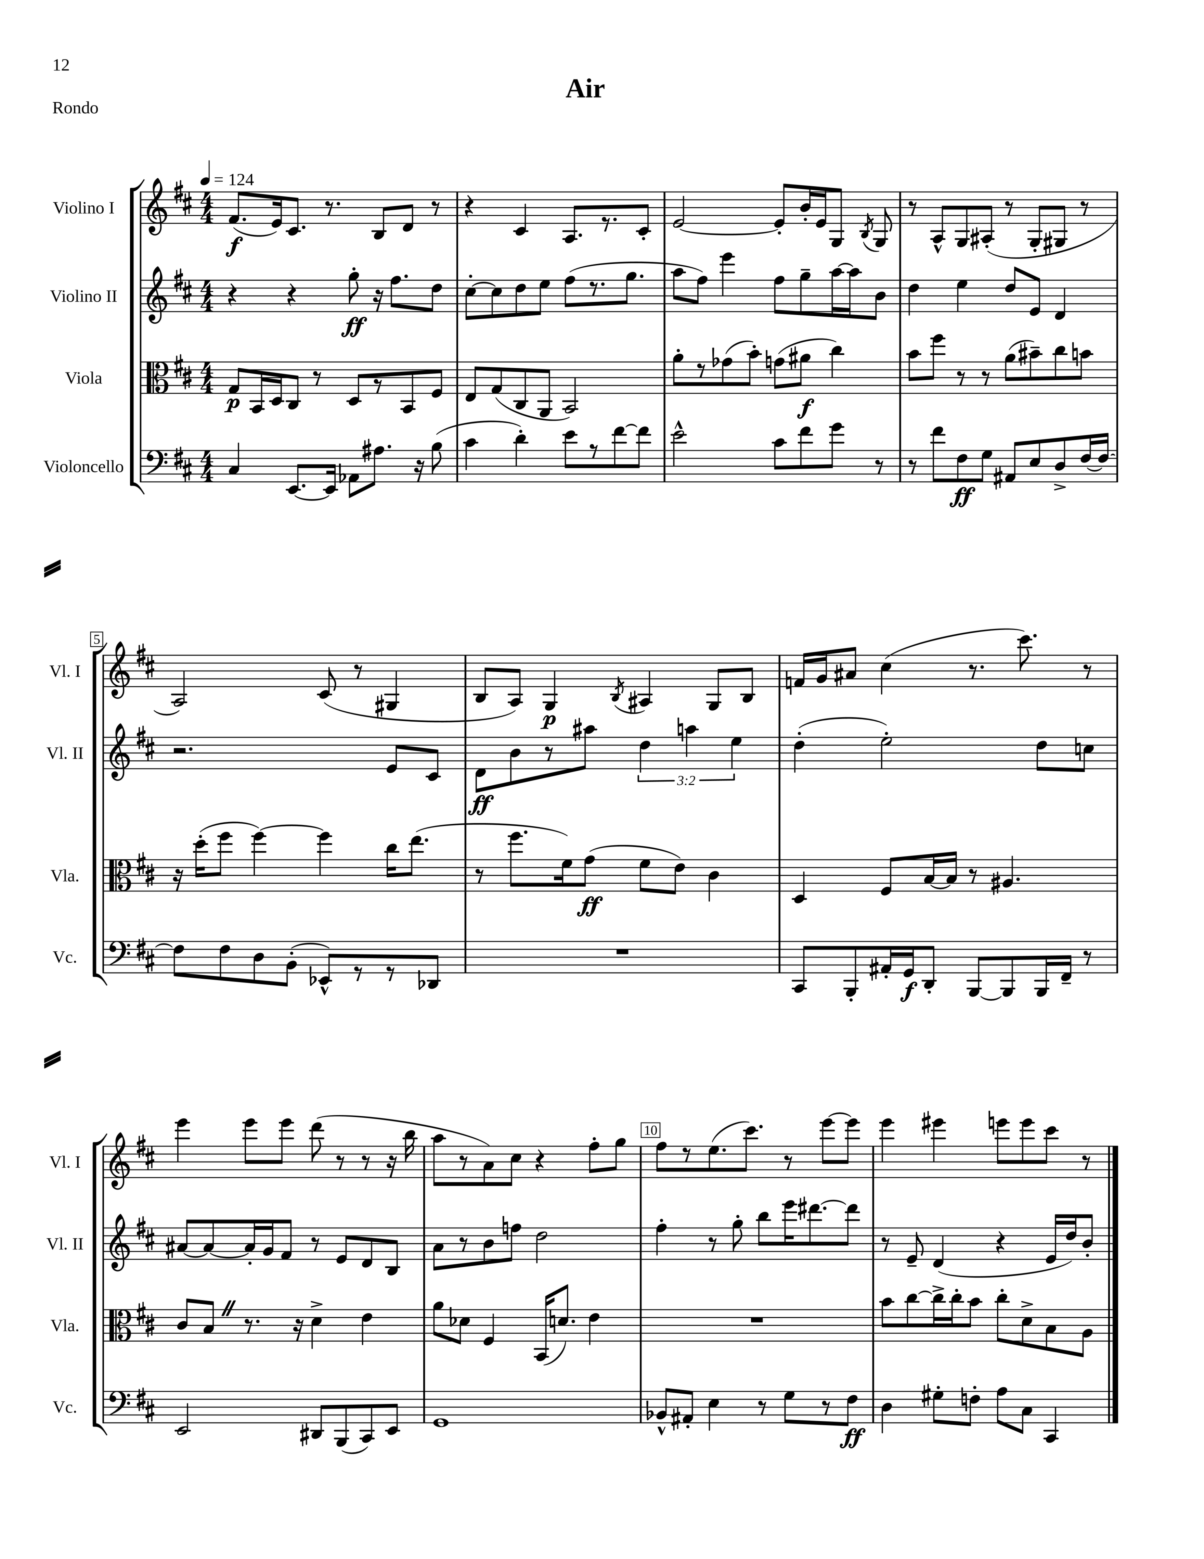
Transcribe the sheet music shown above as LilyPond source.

\header { title = "Air" piece = "Rondo" }
<<
\new StaffGroup <<
\new Staff = "s0" \with { instrumentName = "Violino I" shortInstrumentName = "Vl. I" } {
    \clef treble \key d \major \numericTimeSignature \time 4/4 \tempo 4 = 124
    \autoBeamOff fis'8.[\f( e'16) cis'8.] r8. b8[ d'8] r8 |
    r4 cis'4 a8.[ r8. cis'8]-. |
    e'2~ e'8[-. b'16-. e'16 g8] \acciaccatura { b8 } g8 |
    r8 a8[-^ g8 ais8]-.( r8 g8[-. gis8] r8 |
    a2) cis'8( r8 gis4 |
    b8[ a8]) g4\p \acciaccatura { b8 } ais4 g8[ b8] |
    f'16[ g'16 ais'8] cis''4( r8. cis'''8.) r8 |
    e'''4 e'''8[ e'''8] d'''8( r8 r8 r16 b''16 |
    a''8[ r8 a'8) cis''8] r4 fis''8[-. g''8] |
    fis''8[ r8 e''8.( cis'''8.]) r8 e'''8[~ e'''8] |
    e'''4 eis'''4 e'''8[ e'''8 cis'''8] r8 \bar "|." |
}
\new Staff = "s1" \with { instrumentName = "Violino II" shortInstrumentName = "Vl. II" } {
    \clef treble \key d \major \numericTimeSignature \time 4/4 \override Staff.TupletNumber.text = #tuplet-number::calc-fraction-text
    \autoBeamOff r4 r4 g''8-.\ff r16 fis''8.[ d''8] |
    cis''8[~-. cis''8 d''8 e''8] fis''8[( r8. g''8.] |
    a''8[ fis''8]) e'''4 fis''8[ g''8-- a''16~ a''16 b'8] |
    d''4 e''4 d''8[ e'8] d'4 |
    r2. e'8[ cis'8] |
    d'8[\ff b'8 r8 ais''8] \tuplet 3/2 { d''4 a''4 e''4 } |
    d''4-.( e''2-.) d''8[ c''8] |
    ais'8[~ ais'8~ ais'16-. g'16 fis'8] r8 e'8[ d'8 b8] |
    a'8[ r8 b'8 f''8] d''2 |
    fis''4-. r8 g''8-. b''8[ e'''16 dis'''8.~ dis'''8] |
    r8 e'8-- d'4( r4 e'16[ d''16) b'8]-. \bar "|." |
}
\new Staff = "s2" \with { instrumentName = "Viola" shortInstrumentName = "Vla." } {
    \clef alto \key d \major \numericTimeSignature \time 4/4
    \autoBeamOff g8[\p b,16 d16 cis8] r8 d8[ r8 b,8 fis8] |
    e8[ g8( cis8 a,8] b,2) |
    a'8[-. r8 ges'8( b'8]-.) g'8[( ais'8]\f cis''4) |
    b'8[ fis''8] r8 r8 a'8[( bis'8--) cis''8 b'8] |
    r16 d''16[-.( fis''8] fis''4~) fis''4 cis''16[ e''8.]( |
    r8 fis''8.[ fis'16) g'8]\ff( fis'8[ e'8]) cis'4 |
    d4 fis8[ b16~ b16] r8 ais4. |
    cis'8[ b8] \once \override BreathingSign.text = \markup { \musicglyph "scripts.caesura.straight" } \breathe r8. r16 d'4-> e'4 |
    a'8[ des'8] fis4 b,16[( d'8.]) e'4 |
    R1 |
    b'8[ cis''8~ cis''16-> cis''16-. b'8] cis''8[-. d'8-> b8 a8] \bar "|." |
}
\new Staff = "s3" \with { instrumentName = "Violoncello" shortInstrumentName = "Vc." } {
    \clef bass \key d \major \numericTimeSignature \time 4/4
    \autoBeamOff cis4 e,8.[~ e,16] aes,8[ ais8.] r16 b8( |
    cis'4 d'4-.) e'8[ r8 fis'8~ fis'8] |
    e'2-^ cis'8[ fis'8 g'8] r8 |
    r8 fis'8[ fis8\ff g8] ais,8[ e8 d8-> fis16~ fis16]~ |
    fis8[ fis8 d8 b,8]-.( ees,8[-^) r8 r8 des,8] |
    R1 |
    cis,8[ b,,8-. ais,16-. g,16\f d,8]-. b,,8[~ b,,8 b,,16 fis,16]-- r8 |
    e,2 dis,8[ b,,8( cis,8) e,8] |
    g,1 |
    bes,8[-^ ais,8]-. e4 r8 g8[ r8 fis8]\ff |
    d4 gis8[-. f8]-. a8[ cis8] cis,4 \bar "|." |
}
>>
>>
\layout { \context { \Score \override BarNumber.break-visibility = ##(#f #t #t) barNumberVisibility = #(every-nth-bar-number-visible 5) \override BarNumber.stencil = #(make-stencil-boxer 0.1 0.3 ly:text-interface::print) } }
